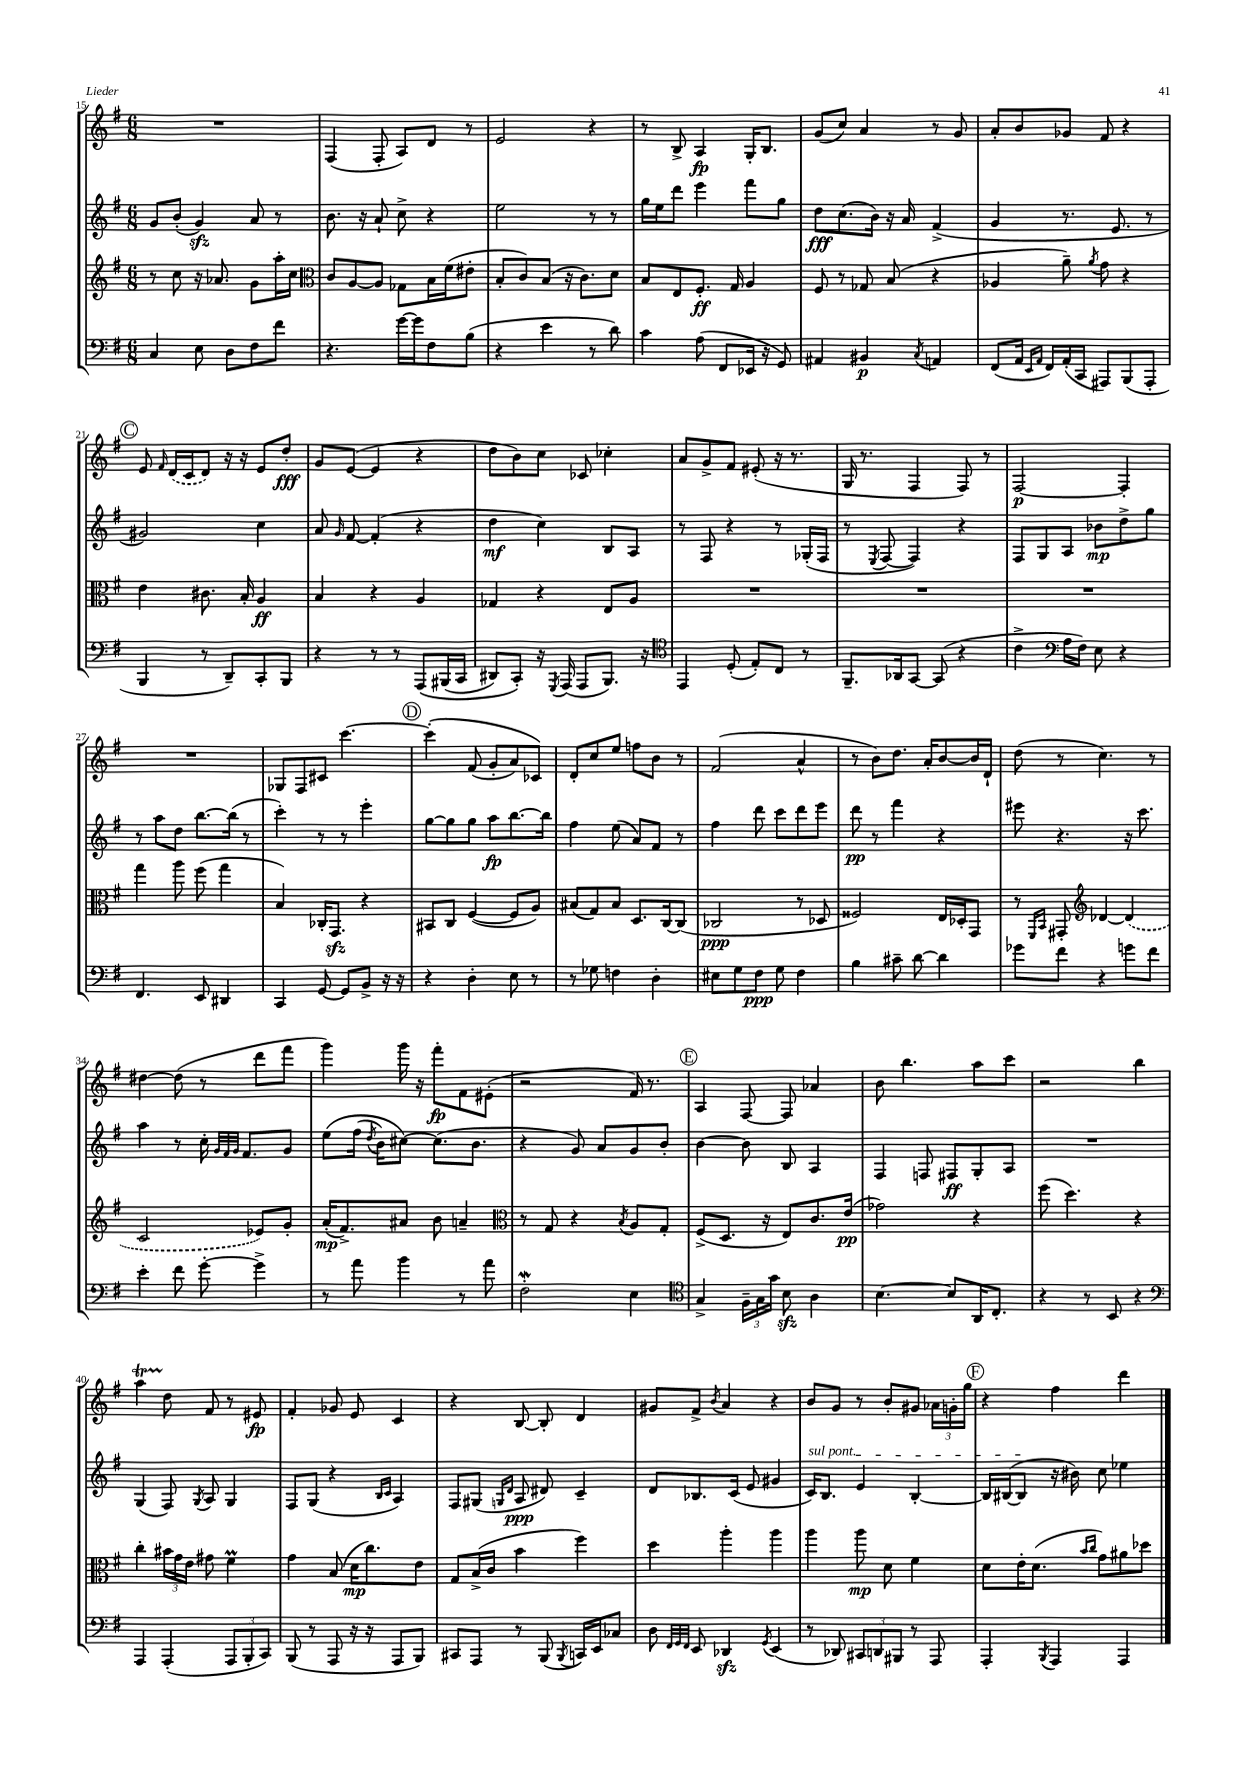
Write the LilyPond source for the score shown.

<<
\new StaffGroup <<
\new Staff = "s0" {
    \clef treble \key g \major \numericTimeSignature \time 6/8
    \autoBeamOff R2. |
    fis4( fis8-. a8[) d'8] r8 |
    e'2 r4 |
    r8 b8-> a4\fp g16[-. b8.] |
    g'8[( c''8]) a'4 r8 g'8 |
    a'8[-. b'8 ges'8] fis'8 r4 |
    \mark \markup { \circle "C" } e'8 \grace { fis'16 } \once \slurDashed d'16[( c'16 d'8]) r16 r16 e'8[ d''8]-.\fff |
    g'8[ e'8]~( e'4 r4 |
    d''8[ b'8) c''8] ces'8 ces''4-. |
    a'8[ g'8-> fis'8] eis'8-.( r16 r8. |
    g16 r8. fis4 fis8) r8 |
    fis2~\p fis4-. |
    R2. |
    ges8[ fis8 cis'8] c'''4.~ |
    \mark \markup { \circle "D" } c'''4-.\( fis'8( g'8[-. a'8) ces'8]\) |
    d'8[-. c''8 e''8] f''8[ b'8] r8 |
    fis'2( a'4-^ |
    r8 b'8[) d''8.] a'16[-. b'8~ b'16 d'16]-! |
    d''8( r8 c''4.) r8 |
    dis''4~ dis''8( r8 d'''8[ fis'''8] |
    g'''4) g'''16 r16 fis'''8[-.\fp fis'8 eis'8]-.( |
    r2 fis'16) r8. |
    \mark \markup { \circle "E" } a4 fis8~ fis8 aes'4 |
    b'8 b''4. a''8[ c'''8] |
    r2 b''4 |
    a''4\startTrillSpan d''8\stopTrillSpan fis'8 r8 eis'8\fp |
    fis'4-. ges'8 e'8 c'4 |
    r4 b8~ b8-. d'4 |
    gis'8[ fis'8]-> \acciaccatura { b'8 } a'4 r4 |
    b'8[ g'8] r8 b'8[-. gis'8] \tuplet 3/2 { aes'16[ g'16-. g''16] } |
    \mark \markup { \circle "F" } r4 fis''4 d'''4 \bar "|." |
}
\new Staff = "s1" {
    \clef treble \key g \major \numericTimeSignature \time 6/8
    \autoBeamOff g'8[ b'8]-.( g'4\sfz) a'8 r8 |
    b'8. r16 a'8-! c''8-> r4 |
    e''2 r8 r8 |
    g''16[ e''16 d'''8] e'''4 fis'''8[ g''8] |
    d''8[\fff c''8.( b'16]) r16 a'16 fis'4->( |
    g'4 r8. e'8. r8 |
    \mark \markup { \circle "C" } gis'2) c''4 |
    a'8 \grace { g'16 } fis'8~ fis'4-.( r4 |
    d''4\mf c''4) b8[ a8] |
    r8 fis8 r4 r8 ges16[-.( fis16] |
    r8 \acciaccatura { e8 } fis8~ fis4) r4 |
    fis8[ g8 a8] bes'8[\mp d''8-> g''8] |
    r8 a''8[ d''8] b''8.[~ b''16]( r8 |
    c'''4-.) r8 r8 e'''4-. |
    \mark \markup { \circle "D" } g''8[~ g''8 g''8] a''8[\fp b''8.~ b''16] |
    fis''4 e''8( a'8[) fis'8] r8 |
    fis''4 d'''8 c'''8[ d'''8 e'''8] |
    d'''8\pp r8 fis'''4 r4 |
    eis'''8 r4. r16 c'''8. |
    a''4 r8 c''16-. \grace { g'32[ fis'32 g'32] } fis'8.[ g'8] |
    e''8[\( fis''16]( \acciaccatura { d''8 } b'16[) cis''8]~\) cis''8.[( b'8.] |
    r4 g'8) a'8[ g'8 b'8]-. |
    \mark \markup { \circle "E" } b'4~ b'8 b8 a4 |
    fis4 f8 fis8[\ff g8-. a8] |
    R2. |
    g4( fis8) \acciaccatura { g8 } a8 g4 |
    fis8[ g8]( r4 \grace { b16[ c'16] } a4) |
    fis8[ gis8]( \grace { g16[ d'16] } a8\ppp dis'8) c'4-- |
    d'8[ bes8. c'16]( e'8 gis'4 |
    \once \override TextSpanner.bound-details.left.text = \markup { \italic "sul pont." } c'16[\startTextSpan) b8.] e'4 b4~-. |
    \mark \markup { \circle "F" } b16[ bis16~( bis8]\stopTextSpan r16 bis'16) c''8 ees''4 \bar "|." |
}
\new Staff = "s2" {
    \clef treble \key g \major \numericTimeSignature \time 6/8
    \autoBeamOff r8 c''8 r16 aes'8. g'8[ a''16-. c''16] |
    \clef alto c'8[ a8~ a8] ges8[ b16 fis'16( eis'8]-. |
    b8[-. c'8) b8]( r16 c'8.[) d'8] |
    b8[ e8 fis8.]-.\ff g16 a4 |
    fis8 r8 ges8 b8( r4 |
    aes4 a'8--) \acciaccatura { a'8 } g'8 r4 |
    \mark \markup { \circle "C" } e'4 cis'8. b16-. a4\ff |
    b4 r4 a4 |
    ges4 r4 e8[ a8] |
    R2. |
    R2. |
    R2. |
    g''4 a''8 fis''8( g''4 |
    b4) ces16[-. g,8.]\sfz r4 |
    \mark \markup { \circle "D" } bis,8[ c8] fis4~( fis8[ a8]) |
    bis8[( g8) bis8] d8.[ c16~ c8]( |
    ces2\ppp r8 des8 |
    fisis2) e16[ des16-. g,8] |
    r8 \grace { fis,16[ b,16] } gis,8-. \clef treble des'4~ \once \slurDashed des'4( |
    c'2 ees'8[) g'8]-. |
    a'16[-.\mp( fis'8.->) ais'8] b'8 a'4-- |
    \clef alto r8 g8 r4 \acciaccatura { b8 } a8[ g8]-. |
    \mark \markup { \circle "E" } fis8[->( d8.] r16 e8[) c'8. e'16]\pp( |
    ges'2) r4 |
    fis''8( d''4.) r4 |
    c''4-. \tuplet 3/2 { bis'16[ g'16 e'16] } gis'8 fis'4\prall |
    g'4 b8( d'16[\mp c''8.) e'8] |
    g8[ b16->( c'16] b'4 fis''4) |
    d''4 a''4-. a''4 |
    a''4 a''8\mp d'8 fis'4 |
    \mark \markup { \circle "F" } d'8[ e'16-. d'8.]( \grace { b'16[ c''16] } g'8[) ais'8 des''8] \bar "|." |
}
\new Staff = "s3" {
    \clef bass \key g \major \numericTimeSignature \time 6/8
    \autoBeamOff c4 e8 d8[ fis8 fis'8] |
    r4. g'16[~ g'16 fis8 b8]( |
    r4 e'4 r8 d'8) |
    c'4 a8( fis,8[ ees,16] r16 g,8) |
    ais,4 bis,4\p \acciaccatura { c8 } a,4 |
    fis,8[( a,16] \grace { e,16[ a,16] } fis,16[) a,16-.( c,16] ais,,8[) b,,8( ais,,8]-. |
    \mark \markup { \circle "C" } b,,4 r8 d,8[--) c,8-. b,,8] |
    r4 r8 r8 a,,8[\( bis,,16( c,16] |
    dis,8[) c,8]-.\) r16 \acciaccatura { g,,8 } a,,16( a,,8[ b,,8.]) r16 |
    \clef tenor e,4 d8-.( e8[-.) c8] r8 |
    fis,8.[-- aes,16 g,8]~ g,8( r4 |
    c'4-> \clef bass a16[ fis16]) e8 r4 |
    fis,4. e,8 dis,4 |
    c,4 g,8~ g,8[ b,8]-> r16 r16 |
    \mark \markup { \circle "D" } r4 d4-. e8 r8 |
    r8 ges8 f4 d4-. |
    eis8[ g8 fis8]\ppp g8 fis4 |
    b4 cis'8-- d'8~ d'4 |
    ges'8[ fis'8] r4 g'8[ fis'8] |
    e'4-. fis'8 g'8~-. g'4-> |
    r8 a'8 b'4 r8 a'8 |
    fis2-.\mordent e4 |
    \mark \markup { \circle "E" } \clef tenor g4-> \tuplet 3/2 { fis16[-- g16 g'16] } b8\sfz a4 |
    b4.~ b8[ a,16 c8.]-. |
    r4 r8 b,8 r4 |
    \clef bass a,,4 a,,4-.( \tuplet 3/2 { a,,8[ b,,8-. c,8]) } |
    b,,8( r8 a,,8 r16 r16 a,,8[ b,,8]) |
    cis,8[ a,,8] r8 b,,8( \acciaccatura { b,,8 } c,16[) e,16 ces8] |
    d8 \grace { fis,32[ g,32 fis,32] } e,8 des,4\sfz \acciaccatura { g,8 } e,4( |
    r8 des,8) \tuplet 3/2 { cis,8[ d,8 bis,,8] } r8 a,,8 |
    \mark \markup { \circle "F" } a,,4-. \acciaccatura { b,,8 } a,,4 a,,4 \bar "|." |
}
>>
>>
\layout { \context { \Score currentBarNumber = #15 } }
